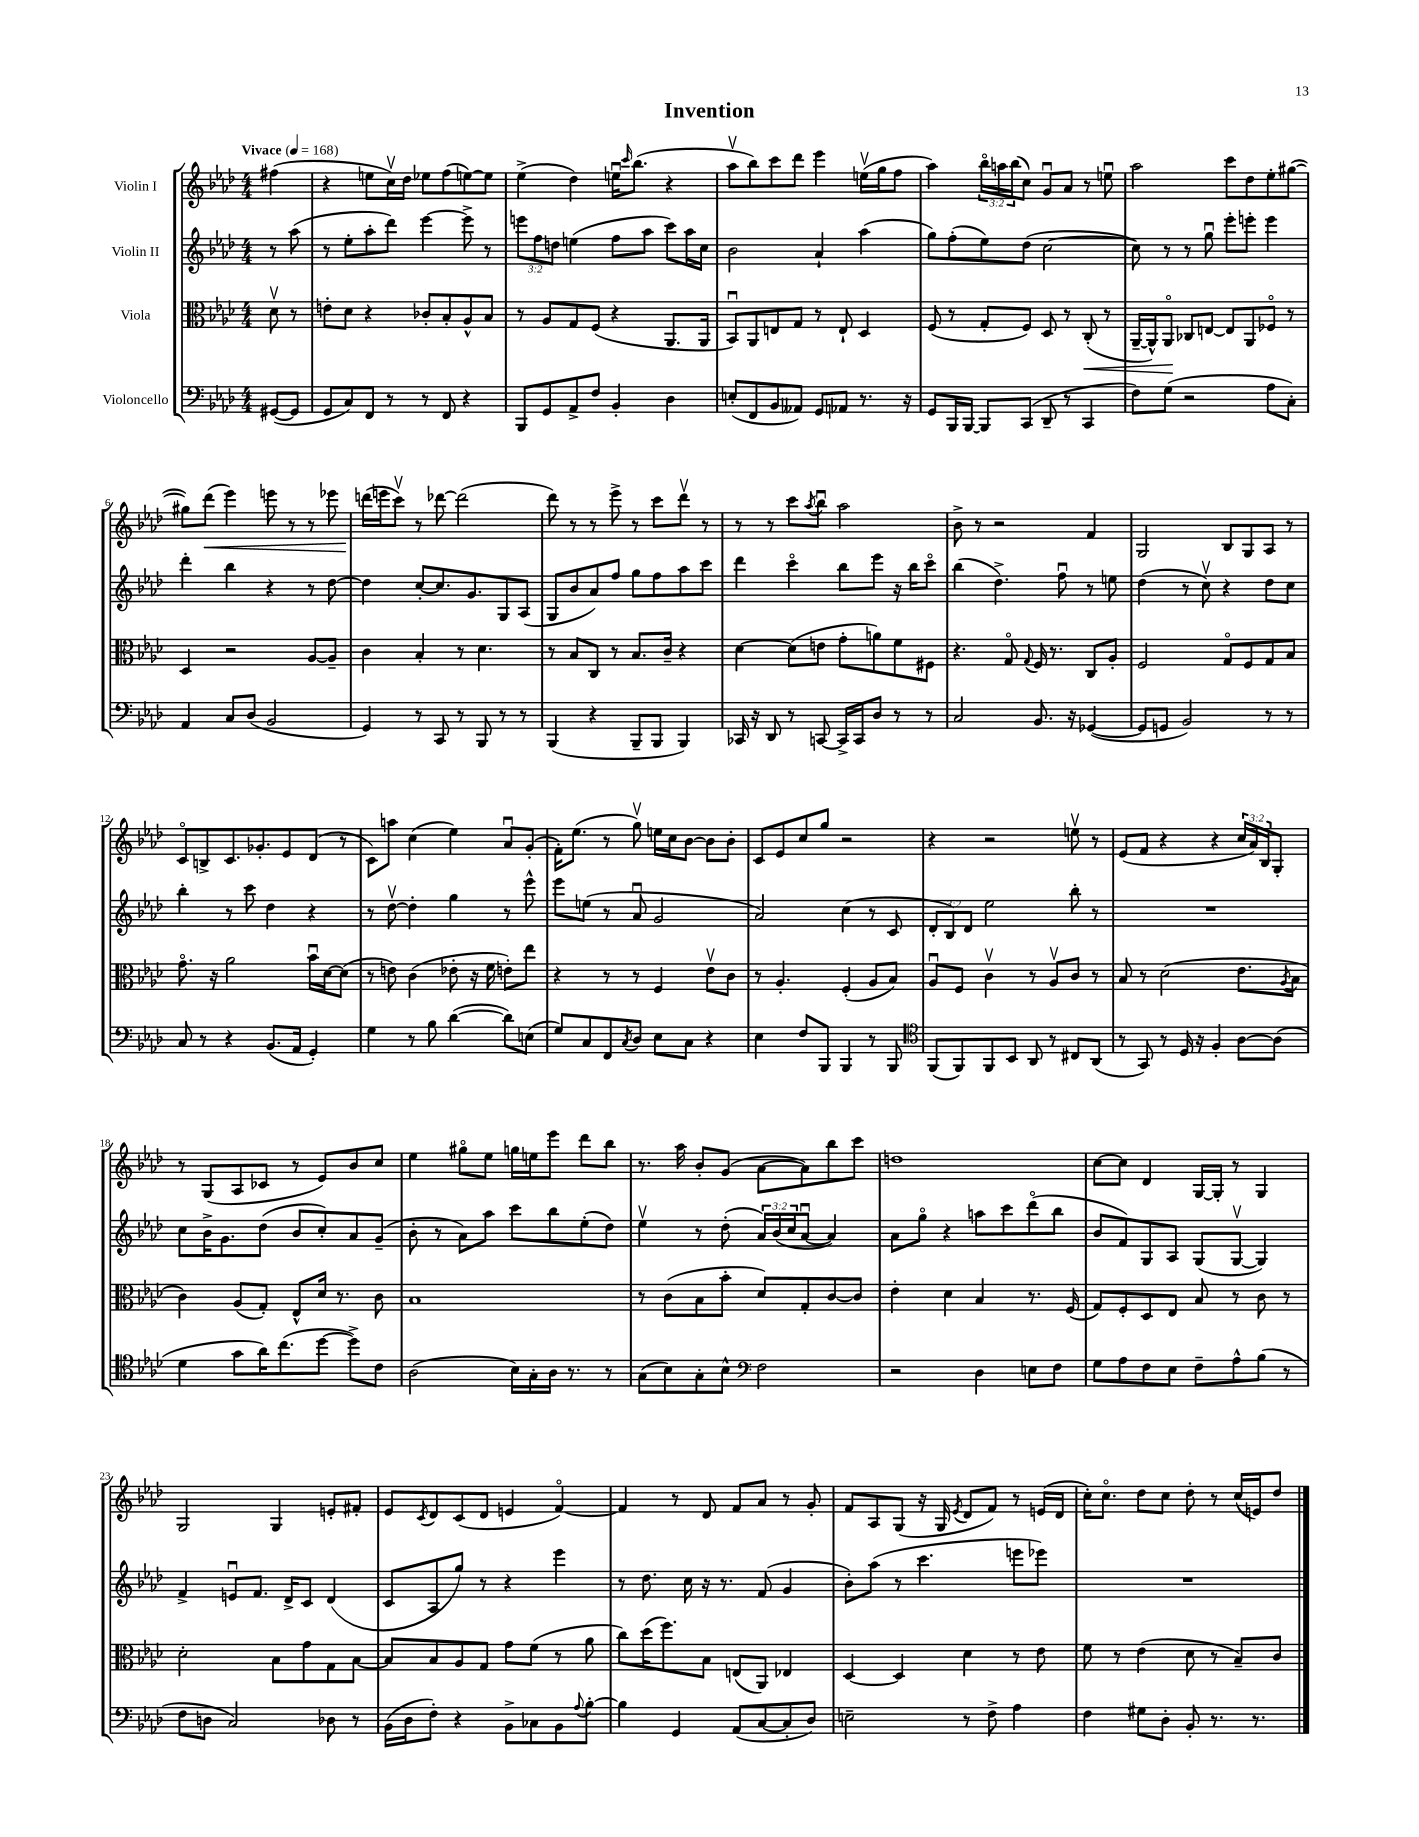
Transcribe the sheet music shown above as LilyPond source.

\header { title = "Invention" }
<<
\new StaffGroup <<
\new Staff = "s0" \with { instrumentName = "Violin I" } {
    \clef treble \key aes \major \numericTimeSignature \time 4/4 \override Staff.TupletNumber.text = #tuplet-number::calc-fraction-text \partial 4 \tempo "Vivace" 4 = 168
    fis''4( |
    r4 e''8 c''16\upbow) des''16 ees''8 f''8( e''8~) e''8 |
    ees''4->( des''4) e''16\downbow \grace { c'''16 } bes''8.( r4 |
    aes''8\upbow bes''8) c'''8 des'''8 ees'''4 e''16\upbow( g''16 f''8 |
    aes''4) \tuplet 3/2 { bes''16\flageolet a''16 bes''16( } c''8) g'8\downbow aes'8 r8 e''8\downbow |
    aes''2 c'''8 des''8 ees''8-. gis''8~( |
    gis''8) des'''8\<( ees'''4) e'''8 r8 r8 ees'''8 |
    d'''16\!( e'''16 c'''8\upbow) r8 des'''8~ des'''2( |
    des'''8) r8 r8 ees'''8-> r8 c'''8 des'''8\upbow r8 |
    r8 r8 c'''8 \acciaccatura { aes''8 } bes''8\downbow aes''2 |
    bes'8-> r8 r2 f'4 |
    g2 bes8 g8 aes8 r8 |
    c'8\flageolet b8-> c'8. ges'8.-. ees'8 des'8( r8 |
    c'8) a''8 c''4( ees''4) aes'8\downbow g'8-.( |
    f'16-.) ees''8.( r8 g''8\upbow) e''16 c''16 bes'8~ bes'8 bes'8-. |
    c'8 ees'8 c''8 g''8 r2 |
    r4 r2 e''8\upbow r8 |
    ees'8( f'8 r4 r4 \tuplet 3/2 { c''16 aes'16) bes16 } g8-. |
    r8 g8( aes8 ces'8 r8 ees'8) bes'8 c''8 |
    ees''4 gis''8\flageolet ees''8 g''16 e''16 ees'''8 des'''8 bes''8 |
    r8. aes''16 bes'8-. g'8( aes'8~ aes'8) bes''8 c'''8 |
    d''1 |
    c''8~ c''8 des'4 g16~ g16-. r8 g4 |
    g2 g4 e'8-. fis'8-. |
    ees'8 \acciaccatura { c'8 } des'8 c'8( des'8 e'4 f'4~\flageolet) |
    f'4 r8 des'8 f'8 aes'8 r8 g'8-. |
    f'8 aes8 g8( r16 g16 \acciaccatura { ees'8 } des'8 f'8) r8 e'16( des'16 |
    c''16-.) c''8.\flageolet des''8 c''8 des''8-. r8 c''16( e'16) des''8 \bar "|." |
}
\new Staff = "s1" \with { instrumentName = "Violin II" } {
    \clef treble \key aes \major \numericTimeSignature \time 4/4 \override Staff.TupletNumber.text = #tuplet-number::calc-fraction-text \partial 4
    r8 aes''8( |
    r8 ees''8-. aes''8-. des'''8) ees'''4~ ees'''8-> r8 |
    \tuplet 3/2 { e'''8 f''8 d''8 } e''4( f''8 aes''8 c'''8) aes''16 c''16 |
    bes'2 aes'4-! aes''4( |
    g''8) f''8-.( ees''8) des''8( c''2~ |
    c''8) r8 r8 g''8\downbow ees'''8-. e'''8-. e'''4 |
    des'''4-. bes''4 r4 r8 des''8~ |
    des''4 c''8~-. c''8. g'8. g8 aes8( |
    g8 bes'8 aes'8) f''8 g''8 f''8 aes''8 c'''8 |
    des'''4 c'''4\flageolet bes''8 ees'''8 r16 bes''16 c'''8\flageolet |
    bes''4( des''4.->) f''8\downbow r8 e''8 |
    des''4( r8 c''8\upbow) r4 des''8 c''8 |
    bes''4-. r8 c'''8 des''4 r4 |
    r8 des''8~\upbow des''4-. g''4 r8 ees'''8-^ |
    ees'''8 e''8( r8 aes'8\downbow g'2 |
    aes'2) c''4( r8 c'8 |
    \tuplet 3/2 { des'8-. bes8) des'8 } ees''2 bes''8-. r8 |
    R1 |
    c''8 bes'16-> g'8. des''8( bes'8 c''8-.) aes'8 g'8--( |
    bes'8-. r8 aes'8) aes''8 c'''8 bes''8 ees''8-.( des''8) |
    ees''4\upbow r8 des''8-.( \tuplet 3/2 { aes'16) bes'16( c''16 } aes'8~\downbow aes'4) |
    aes'8 g''8\flageolet r4 a''8 c'''8 des'''8\flageolet( bes''8 |
    bes'8 f'8) g8 aes8 g8( g8~\upbow g4) |
    f'4-> e'8\downbow f'8. des'16-> c'8 des'4( |
    c'8 aes8 g''8) r8 r4 ees'''4 |
    r8 des''8. c''16 r16 r8. f'8( g'4 |
    bes'8-.) aes''8( r8 c'''4. e'''8 ees'''8) |
    R1 \bar "|." |
}
\new Staff = "s2" \with { instrumentName = "Viola" } {
    \clef alto \key aes \major \numericTimeSignature \time 4/4 \partial 4
    des'8\upbow r8 |
    e'8-. des'8 r4 ces'8-. bes8-. aes8-^ bes8 |
    r8 aes8 g8 f8( r4 aes,8. aes,16 |
    bes,8\downbow) aes,8 e8 g8 r8 e8-! des4 |
    f8( r8 g8-. f8) des8 r8 c8-.\<( r8 |
    aes,16~-- aes,16-^) aes,8\flageolet\! ces8 e8~ e8 aes,8 fes8\flageolet r8 |
    des4 r2 aes8~ aes8-- |
    c'4 bes4-. r8 des'4. |
    r8 bes8 c8 r8 bes8. c'16-- r4 |
    des'4~ des'8( e'8 g'8-. a'8) f'8 fis8 |
    r4. g8\flageolet \appoggiatura { g8 } f16 r8. c8 aes8-. |
    f2 g8\flageolet f8 g8 bes8 |
    g'8.\flageolet r16 aes'2 bes'16\downbow des'16~ des'8( |
    r8 e'8) c'4( ees'8-. r16 f'16 e'8-.) ees''8 |
    r4 r8 r8 f4 ees'8\upbow c'8 |
    r8 aes4.-. f4-.( aes8 bes8) |
    aes8\downbow f8 c'4\upbow r8 aes8\upbow c'8 r8 |
    bes8 r8 des'2( ees'8. \acciaccatura { aes8 } bes16 |
    c'4) aes8( g8-.) ees8-^ des'16 r8. c'8 |
    bes1 |
    r8 c'8( bes8 bes'8-. des'8) g8-. c'8~ c'8 |
    ees'4-. des'4 bes4 r8. f16( |
    g8) f8-. des8 ees8 bes8 r8 c'8 r8 |
    des'2-. bes8 g'8 g8 bes8~ |
    bes8 bes8 aes8 g8 g'8 f'8( r8 aes'8 |
    c''8) des''16( f''8.) bes8 e8( aes,8) ees4 |
    des4~ des4 des'4 r8 ees'8 |
    f'8 r8 ees'4( des'8 r8 bes8--) c'8 \bar "|." |
}
\new Staff = "s3" \with { instrumentName = "Violoncello" } {
    \clef bass \key aes \major \numericTimeSignature \time 4/4 \partial 4
    gis,8~( gis,8 |
    g,8 c8) f,8 r8 r8 f,8 r4 |
    bes,,8 g,8 aes,8-> f8 bes,4-. des4 |
    e8-.( f,8 bes,8 aeses,8) g,8 aes,8 r8. r16 |
    g,8 bes,,16 bes,,16~ bes,,8 c,8( des,8-- r8 c,4 |
    f8) g8( r2 aes8 c8-.) |
    aes,4 c8 des8( bes,2 |
    g,4) r8 c,8 r8 bes,,8 r8 r8 |
    bes,,4( r4 bes,,8-- bes,,8 bes,,4) |
    ces,16 r16 des,8 r8 c,8~ c,16-> c,16 des8 r8 r8 |
    c2 bes,8. r16 ges,4~( |
    ges,8 g,8 bes,2) r8 r8 |
    c8 r8 r4 bes,8.( aes,16 g,4-.) |
    g4 r8 bes8 des'4~( des'8) e8( |
    g8) c8 f,8 \acciaccatura { c8 } des8 ees8 c8 r4 |
    ees4 f8 bes,,8 bes,,4 r8 bes,,8 |
    \clef tenor f,8( f,8) f,8 bes,8 aes,8 r8 cis8 aes,8( |
    r8 g,8) r8 des16 r16 f4-. aes8~ aes8( |
    des'4 g'8 aes'16) c''8.( des''8~ des''8->) c'8 |
    aes2( bes16) g16-. aes16 r8. r8 |
    g8( bes8) g8-. bes8-^ \clef bass f2 |
    r2 des4 e8 f8 |
    g8 aes8 f8 ees8 f8-- aes8-^ bes8( r8 |
    f8 d8 c2) des8 r8 |
    bes,16( des16 f8-.) r4 bes,8-> ces8 bes,8 \appoggiatura { aes8 } bes8~-. |
    bes4 g,4 aes,8( c8~ c8-. des8) |
    e2-- r8 f8-> aes4 |
    f4 gis8 des8-. bes,8-. r8. r8. \bar "|." |
}
>>
>>
